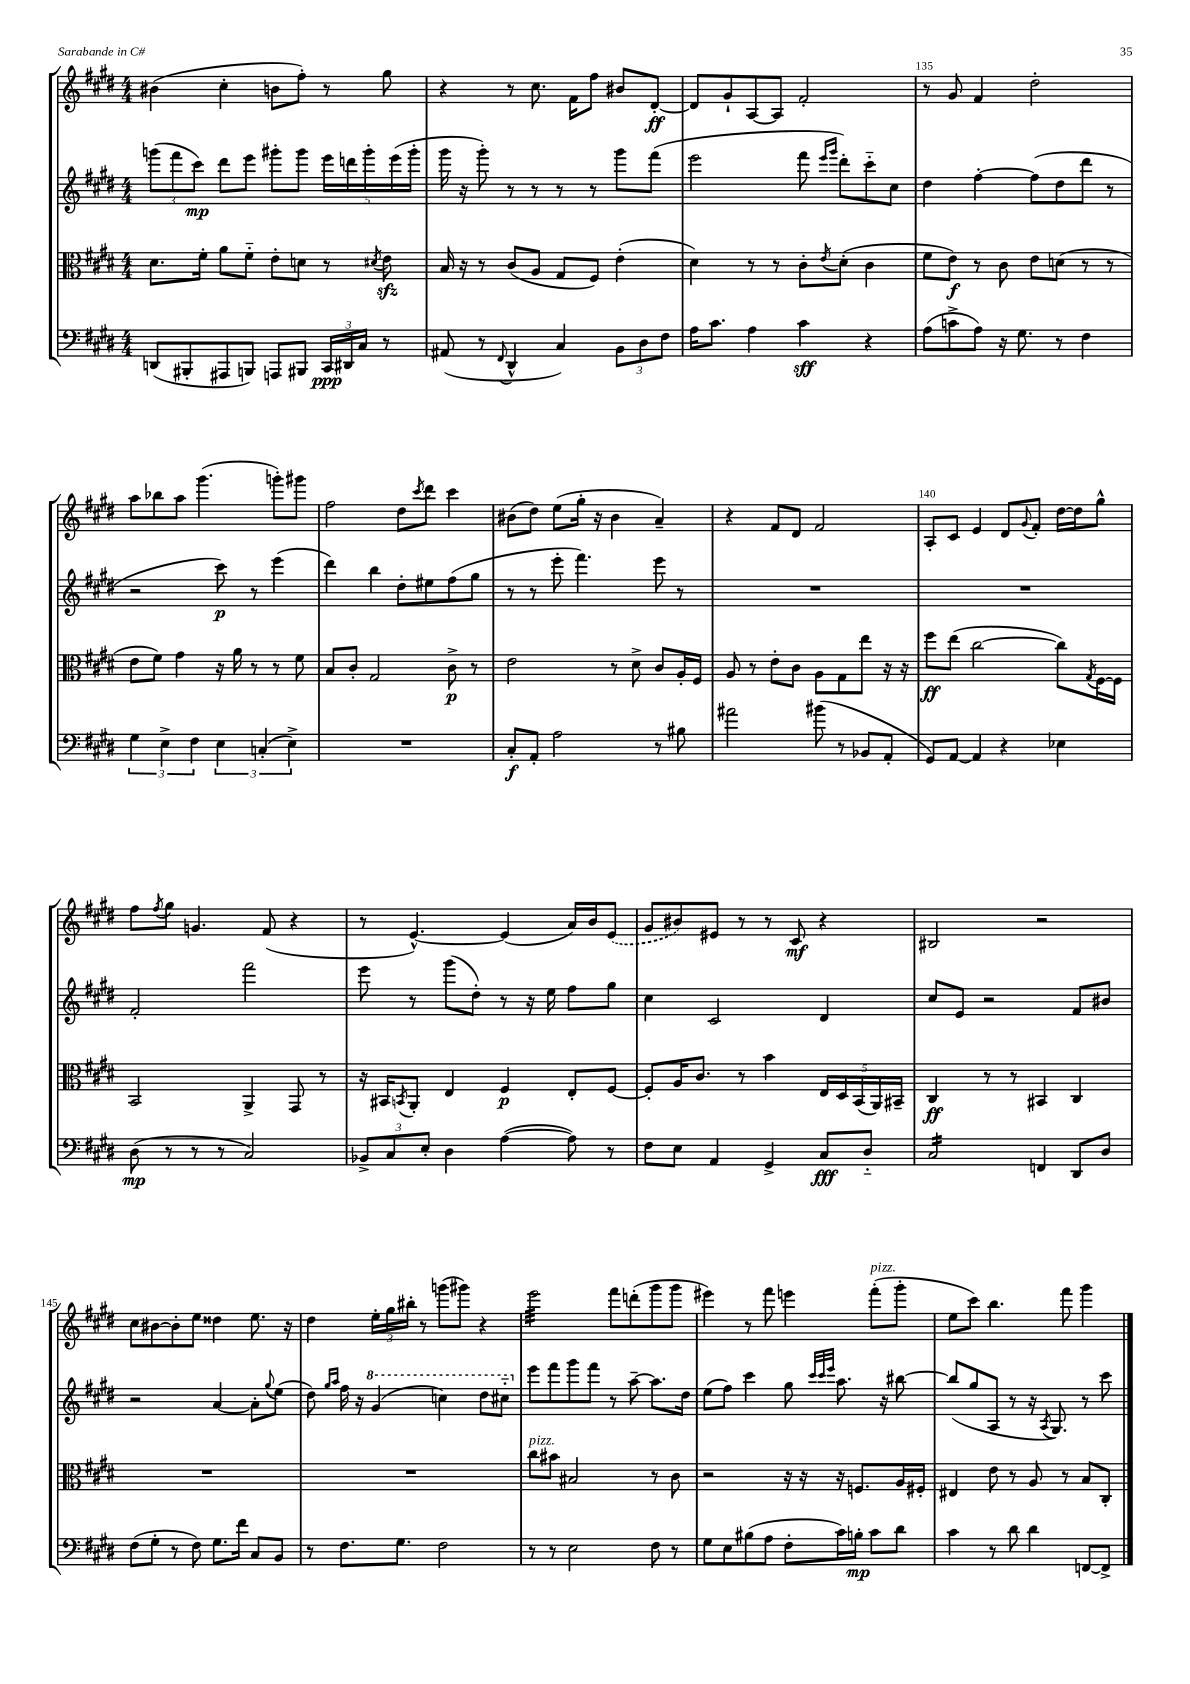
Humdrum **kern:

**kern	**dynam	**kern	**dynam	**kern	**dynam	**kern	**dynam
*part4	*part4	*part3	*part3	*part2	*part2	*part1	*part1
*staff4	*staff4	*staff3	*staff3	*staff2	*staff2	*staff1	*staff1
*clefF4	*	*clefC3	*	*clefG2	*	*clefG2	*
*k[f#c#g#d#]	*	*k[f#c#g#d#]	*	*k[f#c#g#d#]	*	*k[f#c#g#d#]	*
*M4/4	*	*M4/4	*	*M4/4	*	*M4/4	*
=132	=132	=132	=132	=132	=132	=132	=132
(8DDn/L	.	8.d#\L	.	(12gggn\L	.	(4b#X\	.
.	.	.	.	12fff#\	.	.	.
8BBB#X'/	.	.	.	.	.	.	.
.	.	.	.	12ccc#\J)	mp	.	.
.	.	16f#'\Jk	.	.	.	.	.
8AAA#X/	.	8a\L	.	8ddd#\L	.	4cc#'\	.
8BBBn/J)	.	8f#\J	.	8eee\J	.	.	.
8AAAn/L	.	8e'\L	.	8ggg#X'\L	.	8bn\L	.
8BBB#X/J	.	8dn\J	.	8ggg#\J	.	8ff#'\J)	.
24CC#/LL	ppp	8r	.	20eee\LL	.	8r	.
24DD#X/	.	.	.	.	.	.	.
.	.	.	.	20dddn\	.	.	.
24C#/JJ	.	.	.	.	.	.	.
.	.	.	.	20ggg#'\	.	.	.
.	.	8qd#X/	.	.	.	.	.
8r	.	8ezz\	.	.	.	8gg#\	.
.	.	.	.	(20eee\	.	.	.
.	.	.	.	20ggg#'\JJ	.	.	.
=133	=133	=133	=133	=133	=133	=133	=133
(8AA#X/	.	16B/	.	16ggg#\	.	4r	.
.	.	16r	.	16r	.	.	.
8r	.	8r	.	8ggg#'\)	.	.	.
8qqFF#/	.	.	.	.	.	.	.
4DD#^^/	.	(8c#/L	.	8r	.	8r	.
.	.	8A/J	.	8r	.	8.cc#\	.
4C#/)	.	8G#/L	.	8r	.	.	.
.	.	.	.	.	.	16f#\KL	.
.	.	8F#/J)	.	8r	.	8ff#\J	.
12BB\L	.	(4e'\	.	8ggg#\L	.	8b#X/L	.
12D#\	.	.	.	.	.	.	.
.	.	.	.	(8fff#\J	.	[8d#'/J	ff
12F#\J	.	.	.	.	.	.	.
=134	=134	=134	=134	=134	=134	=134	=134
16A\KL	.	4d#\)	.	2eee\	.	8d#/L]	.
8.c#\J	.	.	.	.	.	.	.
.	.	.	.	.	.	8g#`/	.
4A\	.	8r	.	.	.	[8A/	.
.	.	8r	.	.	.	8A/J]	.
4c#\	sff	8c#'\L	.	8fff#\	.	2f#'/	.
.	.	.	.	16qqeee/LL	.	.	.
.	.	8qe/	.	16qqggg#/JJ	.	.	.
.	.	(8d#'\J	.	8ddd#'\L)	.	.	.
4r	.	4c#\	.	8ccc#\	.	.	.
.	.	.	.	8cc#\J	.	.	.
=135	=135	=135	=135	=135	=135	=135	=135
(8A\L	.	8f#\L	.	4dd#\	.	8r	.
8cn^\	.	8e\J)	f	.	.	8g#/	.
8A\J)	.	8r	.	[4ff#'\	.	4f#/	.
16r	.	8c#\	.	.	.	.	.
8.G#\	.	.	.	.	.	.	.
.	.	8e\L	.	(8ff#\L]	.	2dd#'\	.
8r	.	(8dn\J	.	8dd#\	.	.	.
4F#\	.	8r	.	8ddd#\J	.	.	.
.	.	8r	.	8r	.	.	.
!!LO:LB:g=z
=136	=136	=136	=136	=136	=136	=136	=136
6G#\	.	8e\L	.	2r	.	8aa\L	.
.	.	8f#\J)	.	.	.	8bb-X\	.
6E^\	.	.	.	.	.	.	.
.	.	4g#\	.	.	.	8aa\J	.
6F#\	.	.	.	.	.	.	.
.	.	.	.	.	.	(4.ggg#\	.
6E\	.	16r	.	8ccc#\)	p	.	.
.	.	16a\	.	.	.	.	.
.	.	8r	.	8r	.	.	.
(6Cn'/	.	.	.	.	.	.	.
.	.	8r	.	(4eee\	.	8gggn'\L)	.
6E^\)	.	.	.	.	.	.	.
.	.	8f#\	.	.	.	8ggg#X\J	.
=137	=137	=137	=137	=137	=137	=137	=137
1r	.	8B/L	.	4ddd#\)	.	2ff#\	.
.	.	8c#'/J	.	.	.	.	.
.	.	2G#/	.	4bb\	.	.	.
.	.	.	.	8dd#'\L	.	8dd#\L	.
.	.	.	.	.	.	8qccc#/	.
.	.	.	.	8ee#X\	.	8ddd#\J	.
.	.	8c#^\	p	(8ff#\	.	4ccc#\	.
.	.	8r	.	8gg#\J	.	.	.
=138	=138	=138	=138	=138	=138	=138	=138
8C#'/L	f	2e\	.	8r	.	(8b#X\L	.
8AA'/J	.	.	.	8r	.	8dd#\J)	.
2A\	.	.	.	8eee'\	.	(8ee\L	.
.	.	.	.	4.fff#\)	.	16gg#'\Jk	.
.	.	.	.	.	.	16r	.
.	.	8r	.	.	.	4b#\	.
.	.	8d#^\	.	.	.	.	.
8r	.	8c#/L	.	8eee\	.	4a~/)	.
8B#X\	.	16A'/L	.	8r	.	.	.
.	.	16F#/JJ	.	.	.	.	.
=139	=139	=139	=139	=139	=139	=139	=139
2a#X\	.	8A/	.	1r	.	4r	.
.	.	8r	.	.	.	.	.
.	.	8e'\L	.	.	.	8f#/L	.
.	.	8c#\J	.	.	.	8d#/J	.
(8b#X\	.	8A\L	.	.	.	2f#/	.
8r	.	8G#\	.	.	.	.	.
8BB-X/L	.	8ee\J	.	.	.	.	.
8AA'/J	.	16r	.	.	.	.	.
.	.	16r	.	.	.	.	.
=140	=140	=140	=140	=140	=140	=140	=140
8GG#/L)	.	8ff#\L	ff	1r	.	8A'/L	.
[8AA/J	.	(8ee\J	.	.	.	8c#/J	.
4AA/]	.	[2cc#\	.	.	.	4e/	.
4r	.	.	.	.	.	8d#/L	.
.	.	.	.	.	.	8qqg#/	.
.	.	.	.	.	.	8f#'/J	.
4E-X\	.	8cc#\L])	.	.	.	[16dd#\LL	.
.	.	.	.	.	.	16dd#\J]	.
.	.	8qG#/	.	.	.	.	.
.	.	[16F#\L	.	.	.	8gg#^^\J	.
.	.	16F#\JJ]	.	.	.	.	.
!!LO:LB:g=z
=141	=141	=141	=141	=141	=141	=141	=141
(8D#\	mp	2BB/	.	2f#'/	.	8ff#\L	.
.	.	.	.	.	.	8qff#/	.
8r	.	.	.	.	.	8gg#\J	.
8r	.	.	.	.	.	4.gn/	.
8r	.	.	.	.	.	.	.
2C#/)	.	4AA^/	.	2fff#\	.	.	.
.	.	.	.	.	.	(8f#/	.
.	.	8GG#/	.	.	.	4r	.
.	.	8r	.	.	.	.	.
=142	=142	=142	=142	=142	=142	=142	=142
12BB-X^/L	.	16r	.	8eee\	.	8r	.
.	.	16BB#X/KL	.	.	.	.	.
12C#/	.	.	.	.	.	.	.
.	.	8qBBn/	.	.	.	.	.
.	.	8AA'/J	.	8r	.	[4.e^^/)	.
12E'/J	.	.	.	.	.	.	.
4D#\	.	4E/	.	(8ggg#\L	.	.	.
.	.	.	.	8dd#'\J)	.	.	.
([4A\	.	4F#/	p	8r	.	(4e/]	.
.	.	.	.	16r	.	.	.
.	.	.	.	16ee\	.	.	.
8A\])	.	8E'/L	.	8ff#\L	.	16a/LL)	.
.	.	.	.	.	.	16b/J	.
8r	.	[8F#/J	.	8gg#\J	.	(8e/J	.
=143	=143	=143	=143	=143	=143	=143	=143
8F#\L	.	8F#'/L]	.	4cc#\	.	8g#/L	.
8E\J	.	16A/K	.	.	.	8b#X/)	.
.	.	8.c#/J	.	.	.	.	.
4AA/	.	.	.	2c#/	.	8e#X/J	.
.	.	8r	.	.	.	8r	.
4GG#^/	.	4b\	.	.	.	8r	.
.	.	.	.	.	.	8c#/	mf
8C#/L	fff	20E/LL	.	4d#/	.	4r	.
.	.	20D#/	.	.	.	.	.
.	.	(20BB/	.	.	.	.	.
8D#/J	.	.	.	.	.	.	.
.	.	20AA/)	.	.	.	.	.
.	.	20BB#X~/JJ	.	.	.	.	.
=144	=144	=144	=144	=144	=144	=144	=144
*tremolo	*	*	*	*	*	*	*
16C#/LL	.	4C#/	ff	8cc#/L	.	2B#X/	.
16C#/	.	.	.	.	.	.	.
16C#/	.	.	.	8e/J	.	.	.
16C#/	.	.	.	.	.	.	.
16C#/	.	8r	.	2r	.	.	.
16C#/	.	.	.	.	.	.	.
16C#/	.	8r	.	.	.	.	.
16C#/JJ	.	.	.	.	.	.	.
*Xtremolo	*	*	*	*	*	*	*
4FFn/	.	4BB#X/	.	.	.	2r	.
8DD#/L	.	4C#/	.	8f#/L	.	.	.
8D#/J	.	.	.	8b#X/J	.	.	.
!!LO:LB:g=z
=145	=145	=145	=145	=145	=145	=145	=145
(8F#\L	.	1r	.	2r	.	8cc#\L	.
8G#'\J	.	.	.	.	.	[8b#X\	.
8r	.	.	.	.	.	8b#'\]	.
8F#\)	.	.	.	.	.	8ee\J	.
8.G#\L	.	.	.	[4a/	.	4dd##X\	.
16f#\Jk	.	.	.	.	.	.	.
8C#/L	.	.	.	8a'\L]	.	8.ee\	.
.	.	.	.	8qqgg#/	.	.	.
8BB/J	.	.	.	(8ee\J	.	.	.
.	.	.	.	.	.	16r	.
=146	=146	=146	=146	=146	=146	=146	=146
8r	.	1r	.	8dd#\)	.	4dd#\	.
.	.	.	.	16qqgg#/LL	.	.	.
.	.	.	.	16qqaa/JJ	.	.	.
8.F#\L	.	.	.	16ff#\	.	.	.
.	.	.	.	16r	.	.	.
*	*	*	*	*8va	*	*	*
.	.	.	.	(4gg#/	.	24ee'\LL	.
.	.	.	.	.	.	24gg#\	.
8.G#\J	.	.	.	.	.	.	.
.	.	.	.	.	.	24bb#X'\JJ	.
.	.	.	.	.	.	8r	.
2F#\	.	.	.	4cccn\)	.	(8gggn\L	.
.	.	.	.	.	.	8ggg#X\J)	.
.	.	.	.	8ddd#\L	.	4r	.
.	.	.	.	8ccc#X\J	.	.	.
=147	=147	=147	=147	=147	=147	=147	=147
*	*	*	*	*X8va	*	*	*
!	!	!LO:TX:a:i:t=pizz.	!	!	!	!	!
*	*	*	*	*	*	*tremolo	*
8r	.	8cc#\L	.	8eee\L	.	32eee\LLL	.
.	.	.	.	.	.	32eee\	.
.	.	.	.	.	.	32eee\	.
.	.	.	.	.	.	32eee\	.
8r	.	8b#X\J	.	8fff#\	.	32eee\	.
.	.	.	.	.	.	32eee\	.
.	.	.	.	.	.	32eee\	.
.	.	.	.	.	.	32eee\	.
2E\	.	2B#X/	.	8ggg#\	.	32eee\	.
.	.	.	.	.	.	32eee\	.
.	.	.	.	.	.	32eee\	.
.	.	.	.	.	.	32eee\	.
.	.	.	.	8fff#\J	.	32eee\	.
.	.	.	.	.	.	32eee\	.
.	.	.	.	.	.	32eee\	.
.	.	.	.	.	.	32eee\JJJ	.
*	*	*	*	*	*	*Xtremolo	*
.	.	.	.	8r	.	8fff#\L	.
.	.	.	.	[8aa~\	.	(8dddn'\	.
8F#\	.	8r	.	8.aa\L]	.	8ggg#\	.
8r	.	8c#\	.	.	.	8ggg#\J	.
.	.	.	.	16dd#\Jk	.	.	.
=148	=148	=148	=148	=148	=148	=148	=148
8G#\L	.	2r	.	(8ee\L	.	4eee#X\)	.
8E\	.	.	.	8ff#\J)	.	.	.
(8B#X\	.	.	.	4ccc#\	.	8r	.
8A\J	.	.	.	.	.	8fff#\	.
8F#'\L	.	16r	.	8gg#\	.	4eeen\	.
.	.	16r	.	.	.	.	.
.	.	.	.	32qqccc#/LLL	.	.	.
.	.	.	.	32qqccc#/	.	.	.
.	.	.	.	32qqeee/JJJ	.	.	.
16c#\L)	.	16r	.	8.aa\	.	.	.
16Bn'\JJ	mp	8.Fn/L	.	.	.	.	.
!	!	!	!	!	!	!LO:TX:a:i:t=pizz.	!
8c#\L	.	.	.	.	.	(8fff#'\L	.
.	.	.	.	16r	.	.	.
8d#\J	.	16A/L	.	[8bb#X\	.	8ggg#'\J	.
.	.	16F#X'/JJ	.	.	.	.	.
=149	=149	=149	=149	=149	=149	=149	=149
4c#\	.	4E#X/	.	(8bb#/L]	.	8ee\L	.
.	.	.	.	8gg#/	.	8ccc#\J)	.
8r	.	8e\	.	8A/J	.	4.bb\	.
8d#\	.	8r	.	8r	.	.	.
4d#\	.	8A/	.	16r	.	.	.
.	.	.	.	8qA/	.	.	.
.	.	.	.	8.G#/)	.	.	.
.	.	8r	.	.	.	8fff#\	.
[8FFn/L	.	8B/L	.	8r	.	4ggg#\	.
8FF^/J]	.	8C#'/J	.	8ccc#\	.	.	.
==	==	==	==	==	==	==	==
*-	*-	*-	*-	*-	*-	*-	*-
